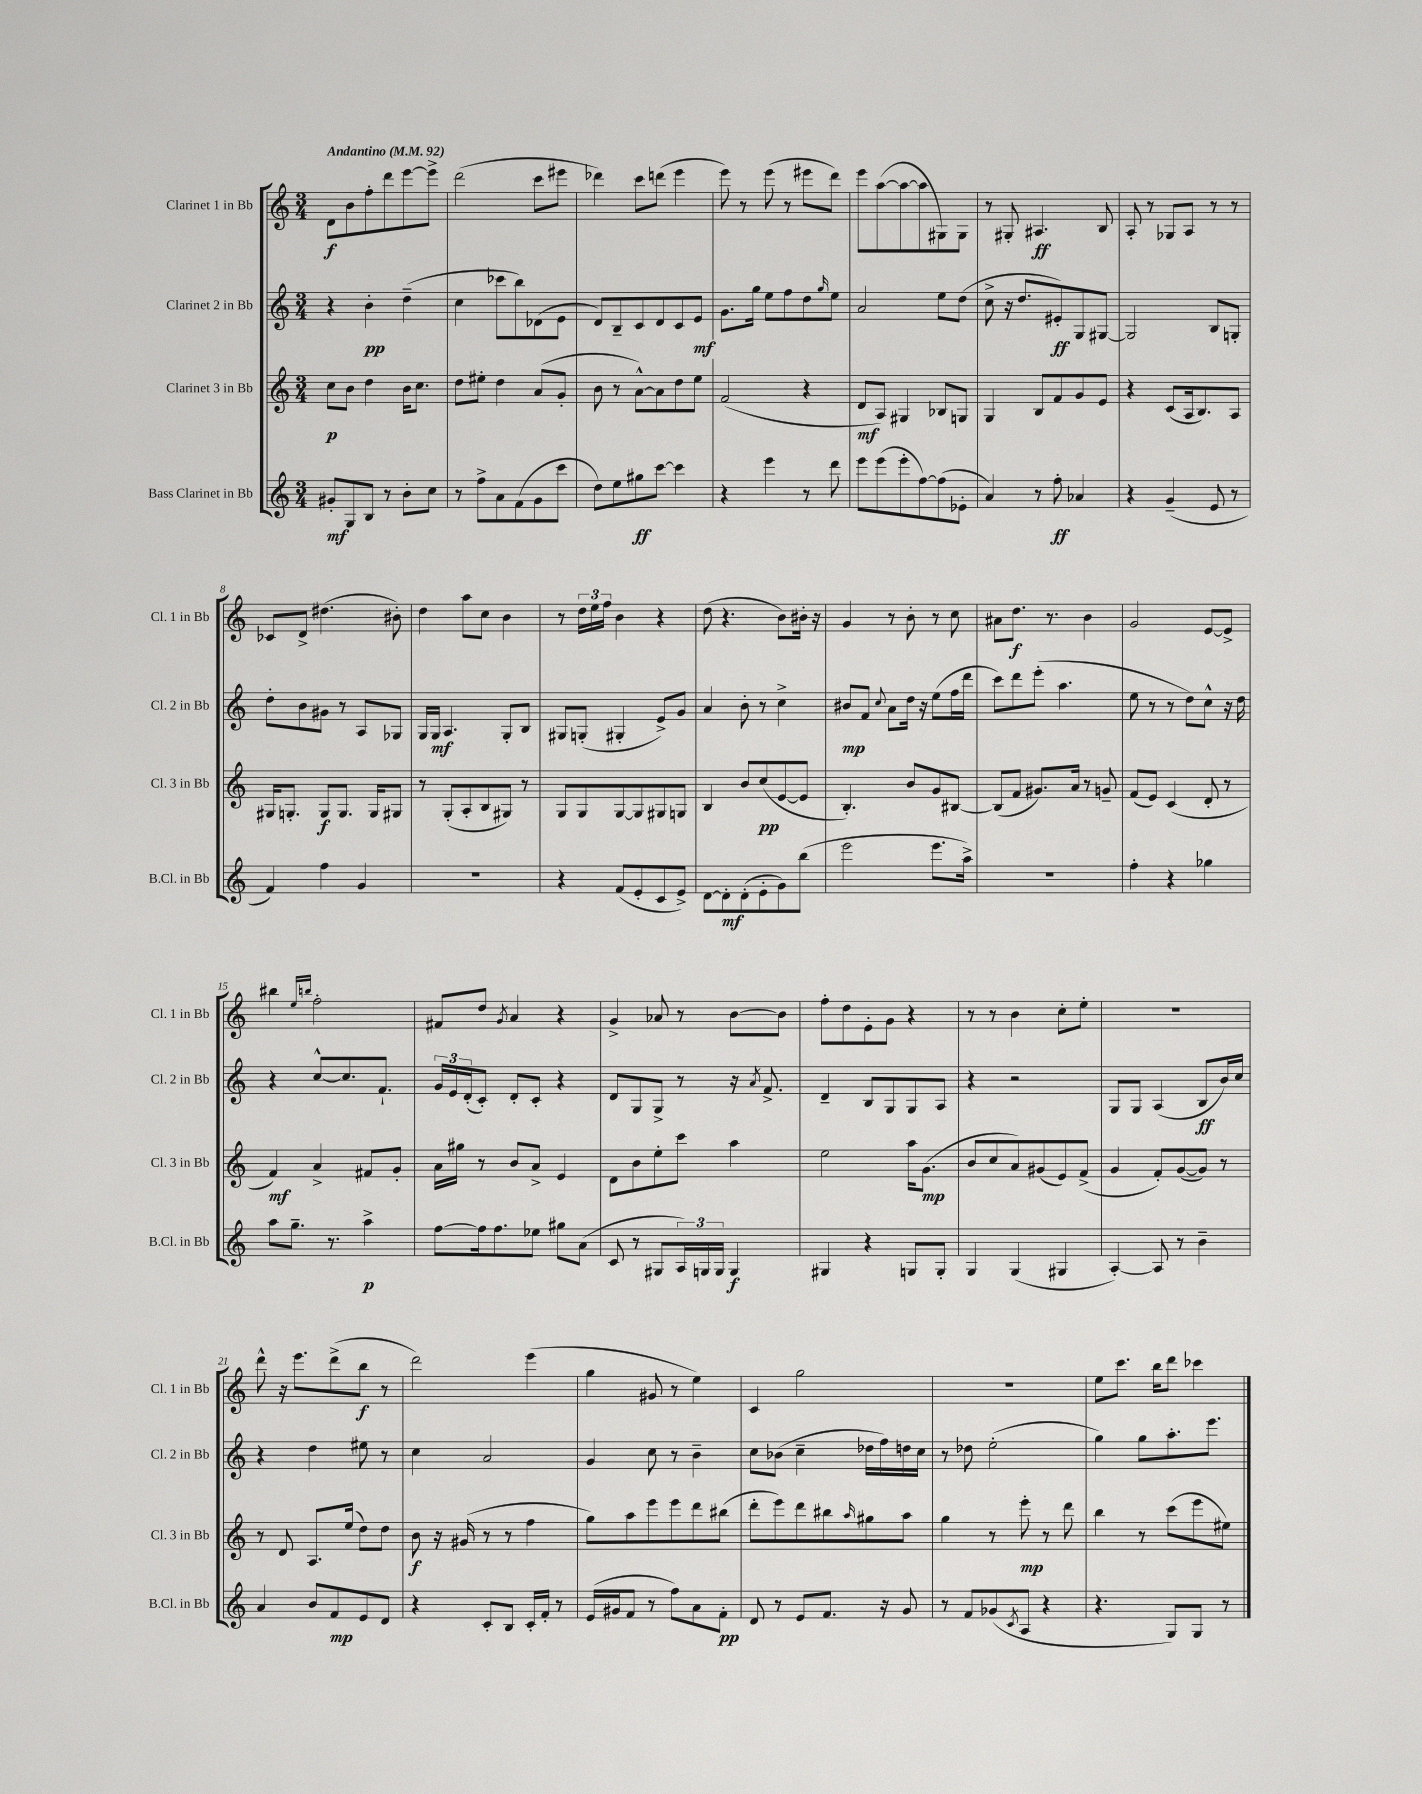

**kern	**kern	**kern	**kern
*staff4	*staff3	*staff2	*staff1
*clefG2	*clefG2	*clefG2	*clefG2
*k[]	*k[]	*k[]	*k[]
*M3/4	*M3/4	*M3/4	*M3/4
*MM92	*MM92	*MM92	*MM92
8g#'	8cc	4r	8d
8G	8b	.	8b
8B	4dd	4b'	8ff'
8r	.	.	8ddd
8b'	16b	(4dd~	[8eee
.	8.cc	.	.
8cc	.	.	8eee^]
=	=	=	=
8r	8dd	4cc	(2ddd
8ff^	8ee#'	.	.
8a	4dd	8ccc-	.
(8f	.	8bb)	.
8g	(8a	(8d-	8ccc
8ccc	8g'	8e	8eee#
=	=	=	=
8dd)	8b	8d)	4ddd-)
8ee	8r	8B~	.
8gg#	[8a^^)	8c	8ccc
[8ccc	8a]	8d	(8ddd
4ccc]	8dd	8c	4eee
.	8ee	8e	.
=	=	=	=
4r	(2f	8.g	8eee)
.	.	.	8r
.	.	16gg	.
4eee	.	8ee	(8eee
.	.	8ff	8r
8r	4r	8dd	8eee#
.	.	16qqgg	.
8ddd	.	8ee	8ddd)
=	=	=	=
8eee	8d	2a	8eee
(8eee	8A)	.	([8aa
8eee'	4G#	.	8aa_
[8ff)	.	.	8aa]
(8ff]	8B-	8ee	8G#)
8e-'	8G	(8dd	8G#
=	=	=	=
4a)	4G	8cc^	8r
.	.	16r	8G#'
.	.	8.dd	.
8r	8B	.	4.A#
8ff'	8f	8e#')	.
4a-	8g	8G	.
.	8e	[8G#	8B
=	=	=	=
4r	4r	2G#]	8A'
.	.	.	8r
(4g~	(8c	.	8G-
.	16A	.	8A
.	8.B)	.	.
8e	.	8B	8r
8r	8A	8G'	8r
=	=	=	=
4f)	16G#	8dd'	8c-
.	8.G'	.	.
.	.	8b	8d^
4ff	8G	8g#	(4.dd#
.	8.G	8r	.
4g	.	8A	.
.	16G	.	.
.	8G#	8G-	8b#')
=	=	=	=
2.r	8r	16G	4dd
.	.	16G	.
.	(8G'	4.A	.
.	8A'	.	8aa
.	8B	.	8cc
.	8G#)	8G'	4b
.	8r	8B	.
=	=	=	=
4r	8G	8G#	8r
.	8G	(8G'	24dd
.	.	.	24ee
.	.	.	24ff
(8f	[8G	4G#'	4b
8e'	8G]	.	.
8c	8G#	8e^)	4r
8e^)	8G	8g	.
=	=	=	=
[8d	4B	4a	(8dd
8d']	.	.	4.r
(8d'	8b	8b'	.
8e'	(8cc	8r	.
8g)	[8e	4cc^	8b)
(8bb	8e]	.	16b#'
.	.	.	16r
=	=	=	=
2eee	4.B')	8b#	4g
.	.	8f	.
.	.	8qqcc	.
.	.	8a	8r
.	8b	16dd	8b'
.	.	16r	.
8.eee	8g	(8ee	8r
.	[8B#	16ff	8cc
16aa^)	.	16ddd	.
=	=	=	=
2.r	(8B#]	8ccc)	8a#
.	8f	8ddd	8.dd
.	8.g#)	(8eee'	.
.	.	.	8.r
.	.	4.aa	.
.	16a	.	.
.	8r	.	4b
.	8g~	.	.
=	=	=	=
4ff'	(8f	8ee	2g
.	8e)	8r	.
4r	(4c	8r	.
.	.	8dd)	.
4gg-	8d'	8cc^^	[8e
.	8r	16r	8e^]
.	.	16dd	.
=	=	=	=
8aa	4f)	4r	4bb#
8.gg~	.	.	.
.	.	.	16qqee
.	.	.	16qqbb
.	4a^	[8cc^^	2ff'
8.r	.	.	.
.	.	8.cc]	.
4aa^	8f#	.	.
.	.	8.f`	.
.	8g'	.	.
=	=	=	=
[8ff	16a	24g	8f#
.	.	24e	.
.	16gg#	.	.
.	.	(24d'	.
16ff]	8r	8c')	8dd
8.ff	.	.	.
.	.	.	8qg
.	8b	8d'	4a
8ee-	8a^	8c'	.
8gg#	4e	4r	4r
(8a	.	.	.
=	=	=	=
8c	8d	8d	4g^
8r	8b	8G	.
8G#	8ee'	8G^	8a-
24A)	8ccc	8r	8r
24G	.	.	.
24G	.	.	.
4G	4aa	16r	[8b
.	.	8qa	.
.	.	8.f^	.
.	.	.	8b]
=	=	=	=
4G#	2ee	4d~	8ff'
.	.	.	8dd
4r	.	8B	8e'
.	.	8G	8g
8G	16aa	8G	4r
.	(8.g	.	.
8G'	.	8A	.
=	=	=	=
4G	8b	4r	8r
.	8cc	.	8r
(4G	8a)	2r	4b
.	(8g#	.	.
4G#	8e)	.	8cc'
.	(8f^	.	8ee'
=	=	=	=
[4A')	4g	8G	2.r
.	.	8G	.
8A]	8f')	(4A	.
8r	([8g	.	.
4b~	8g])	8B	.
.	8r	16b)	.
.	.	16cc	.
=	=	=	=
4a	8r	4r	8ddd^^
.	8d	.	16r
.	.	.	8.eee
8b	8.A	4dd	.
8f	.	.	(8ddd^
.	(16ee	.	.
8e	8dd)	8ee#	8bb
8d	8dd	8r	8r
=	=	=	=
4r	8b	4cc	2ddd)
.	16r	.	.
.	(16g#	.	.
8c'	8r	2a	.
8B	8r	.	.
16c'	4ff	.	(4eee
16f'	.	.	.
8r	.	.	.
=	=	=	=
(16e	8gg)	4g	4gg
16g#	.	.	.
8f	8aa	.	.
8r	8eee	8cc	8g#
8ff)	8eee	8r	8r
8a	8ddd	4b~	4ee)
8f'	(8bb#	.	.
=	=	=	=
8d	8ddd'	8cc	4c
8r	8eee)	(8b-	.
8e	8ddd	4cc~	2gg
8.f	8bb#	.	.
.	16qqaa	.	.
.	8gg#	16dd-	.
16r	.	16ff)	.
8g	8aa	16dd	.
.	.	16cc	.
=	=	=	=
8r	4gg	8r	2.r
8f	.	8dd-	.
(8g-	8r	(2ee'	.
8qc	.	.	.
8A	8eee'	.	.
4r	8r	.	.
.	8ddd	.	.
=	=	=	=
4.r	4bb	4gg)	8ee
.	.	.	8.ccc
.	8r	8gg	.
.	.	.	16bb
8G)	(8ccc	8.aa'	8ddd
8G	8eee	.	4ccc-
.	.	8.eee	.
8r	8ee#)	.	.
==	==	==	==
*-	*-	*-	*-
